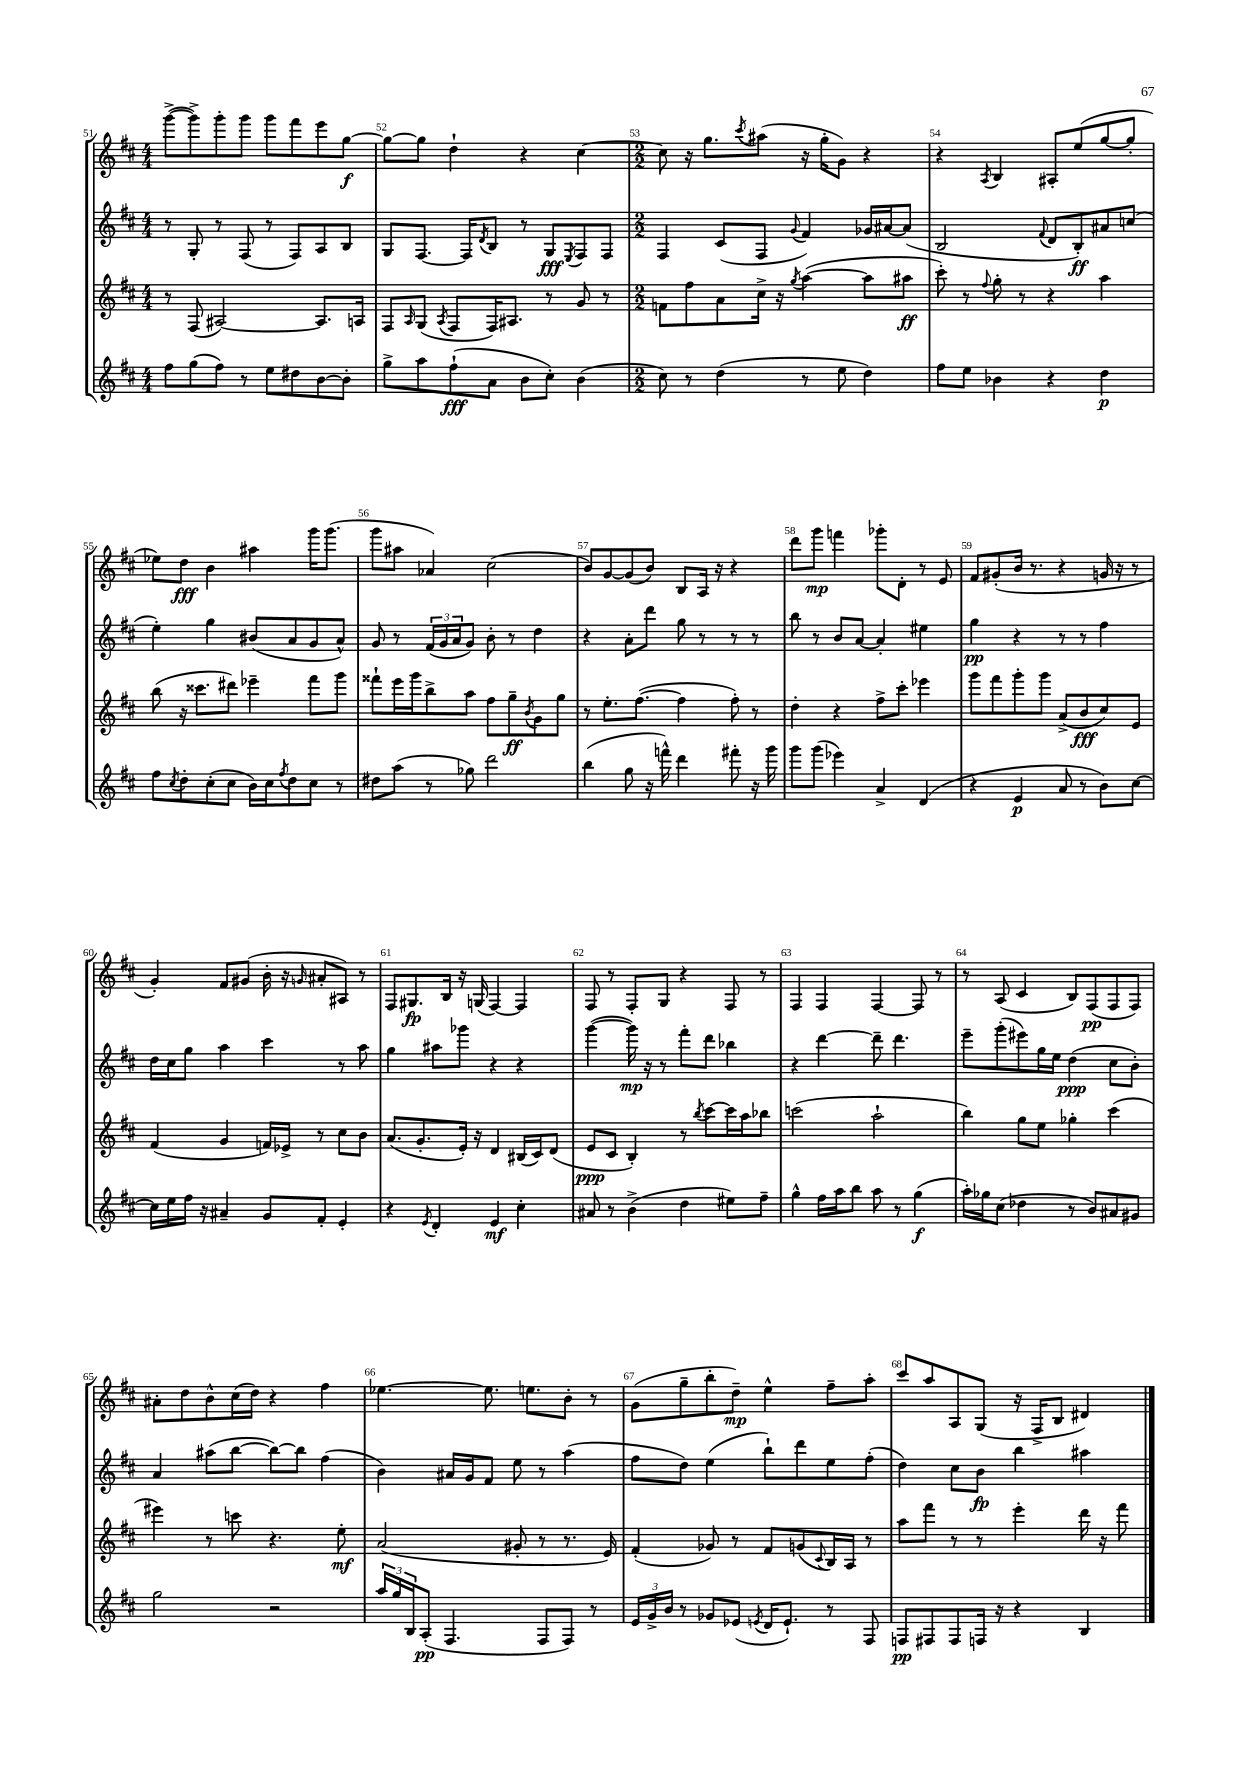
<<
\new StaffGroup <<
\new Staff = "s0" {
    \clef treble \key d \major \numericTimeSignature \time 4/4
    g'''8~->( g'''8->) g'''8-. g'''8 g'''8 fis'''8 e'''8 g''8~\f |
    g''8~ g''8 d''4-! r4 cis''4~ |
    \numericTimeSignature \time 2/2 cis''8 r16 g''8. \acciaccatura { cis'''8 } ais''8( r16 g''16-. g'8) r4 |
    r4 \acciaccatura { a8 } b4 ais8-. e''8( g''8~ g''8-. |
    ees''8) d''8\fff b'4 ais''4 g'''16 g'''8.( |
    g'''8 ais''8 aes'4) cis''2( |
    b'8) g'8~ g'8( b'8) b8 a16 r16 r4 |
    d'''8 g'''8\mp f'''4 ges'''8-. d'8-. r8 e'8 |
    fis'8 gis'8-.( b'16 r8. r4 g'16 r16 r8 |
    g'4-.) fis'8 gis'8( b'16-. r16 \grace { g'16 } ais'8-. ais8) r8 |
    fis8 gis8.\fp b16 r16 g16( fis4~) fis4 |
    fis8 r8 fis8-. g8 r4 fis8 r8 |
    fis4 fis4 fis4~ fis8 r8 |
    r8 a8( cis'4 b8) fis8\pp( fis8 fis8) |
    ais'8-. d''8 b'8-^ cis''16( d''16) r4 fis''4 |
    ees''4.~ ees''8. e''8. b'8-. r8 |
    g'8( g''8-- b''8-. d''8--\mp) e''4-^ fis''8-- a''8-. |
    cis'''8 a''8 a8 g8( r16 fis16-> b8 dis'4) \bar "|." |
}
\new Staff = "s1" {
    \clef treble \key d \major \numericTimeSignature \time 4/4
    r8 g8-. r8 fis8( r8 fis8) a8 b8 |
    g8 fis8.~ fis16 \acciaccatura { d'8 } b8 r8 g8\fff \acciaccatura { e8 } fis8 fis8 |
    \numericTimeSignature \time 2/2 fis4 cis'8( fis8 \appoggiatura { g'8 } fis'4) ges'16 ais'16~ ais'8( |
    b2 \appoggiatura { fis'8 } d'8 b8-.\ff) ais'8 c''8( |
    e''4-.) g''4 bis'8( a'8 g'8 a'8-^) |
    g'8 r8 \tuplet 3/2 { fis'16( g'16 a'16 } g'8) b'8-. r8 d''4 |
    r4 a'8-. d'''8 g''8 r8 r8 r8 |
    b''8 r8 b'8 a'8~ a'4-. eis''4 |
    g''4\pp r4 r8 r8 fis''4 |
    d''16 cis''16 g''8 a''4 cis'''4 r8 a''8 |
    g''4 ais''8 ges'''8 r4 r4 |
    g'''4~( g'''16\mp) r16 r8 fis'''8-. d'''8 bes''4 |
    r4 d'''4~ d'''8-- d'''4. |
    e'''8-- g'''8-.( eis'''8) g''16 e''16 d''4\ppp( cis''8 b'8-.) |
    a'4 ais''8( b''8~ b''8~) b''8 fis''4( |
    b'4) ais'16 g'16 fis'8 e''8 r8 a''4( |
    fis''8 d''8) e''4( b''8-!) d'''8 e''8 fis''8-.( |
    d''4) cis''8 b'8\fp b''4 ais''4 \bar "|." |
}
\new Staff = "s2" {
    \clef treble \key d \major \numericTimeSignature \time 4/4
    r8 fis8( ais2~) ais8. a16 |
    fis8 \grace { a16 } g8( \acciaccatura { a8 } fis8 fis16) ais8. r8 g'8 r8 |
    \numericTimeSignature \time 2/2 f'8 fis''8 a'8 cis''16-> r16 \acciaccatura { g''8 } a''4~( a''8 ais''8\ff |
    cis'''8-.) r8 \appoggiatura { fis''8 } g''8-. r8 r4 a''4 |
    b''8( r16 cisis'''8. dis'''8) ees'''4-- fis'''8 g'''8 |
    fisis'''8-! e'''16 g'''16 b''8-> a''8 fis''8 g''8--\ff \acciaccatura { b'8 } g'8 g''8 |
    r8 e''8.-. fis''8.~( fis''4 fis''8-.) r8 |
    d''4-. r4 fis''8-> cis'''8-. ees'''4 |
    g'''8 fis'''8 g'''8-. g'''8 a'8->( b'8\fff cis''8) e'8 |
    fis'4( g'4 f'16) ees'16-> r8 cis''8 b'8 |
    a'8.( g'8.-. e'16-.) r16 d'4 bis16( cis'16) d'8( |
    e'8\ppp cis'8 b4-.) r8 \acciaccatura { b''8 } cis'''8~ cis'''16 a''16 bes''8 |
    c'''2( a''2-! |
    b''4) g''8 e''8 ges''4-. cis'''4( |
    eis'''4) r8 c'''8 r4. e''8-.\mf |
    a'2( gis'8-. r8 r8. e'16) |
    fis'4-.( ges'8) r8 fis'8 g'8( \appoggiatura { cis'8 } b16) a16 r8 |
    a''8 fis'''8 r8 r8 e'''4-. d'''16 r16 fis'''8 \bar "|." |
}
\new Staff = "s3" {
    \clef treble \key d \major \numericTimeSignature \time 4/4
    fis''8 g''8( fis''8) r8 e''8 dis''8 b'8~ b'8-. |
    g''8-> a''8 fis''8-!\fff( a'8 b'8 cis''8-.) b'4( |
    \numericTimeSignature \time 2/2 cis''8) r8 d''4( r8 e''8 d''4) |
    fis''8 e''8 bes'4 r4 d''4\p |
    fis''8 \acciaccatura { cis''8 } d''8-. cis''8-.( cis''8 b'16) cis''16 \acciaccatura { fis''8 } d''8 cis''8 r8 |
    dis''8 a''8( r8 ges''8) d'''2 |
    b''4( g''8 r16 f'''16-^) d'''4 fis'''8-. r16 g'''16 |
    g'''8 g'''8( ees'''4) a'4-> d'4( |
    r4 e'4\p a'8 r8 b'8) cis''8~ |
    cis''16 e''16 fis''16 r16 ais'4-- g'8 fis'8-. e'4-. |
    r4 \acciaccatura { e'8 } d'4-. e'4\mf cis''4-. |
    ais'8 r8 b'4->( d''4 eis''8) fis''8-- |
    g''4-^ fis''16 a''16 b''8 a''8 r8 g''4\f( |
    a''16-.) ges''16 cis''8( des''4 r8 b'8) ais'8 gis'8 |
    g''2 r2 |
    \tuplet 3/2 { a''16 g''16 b16 } a8-.\pp( fis4. fis8 fis8) r8 |
    \tuplet 3/2 { e'16 g'16-> b'16 } r8 ges'8 ees'8( \acciaccatura { e'8 } d'16 e'8.-!) r8 fis8 |
    f8\pp fis8 fis8 f16 r16 r4 b4 \bar "|." |
}
>>
>>
\layout { \context { \Score currentBarNumber = #51 \override BarNumber.break-visibility = ##(#f #t #t) barNumberVisibility = #all-bar-numbers-visible } }
